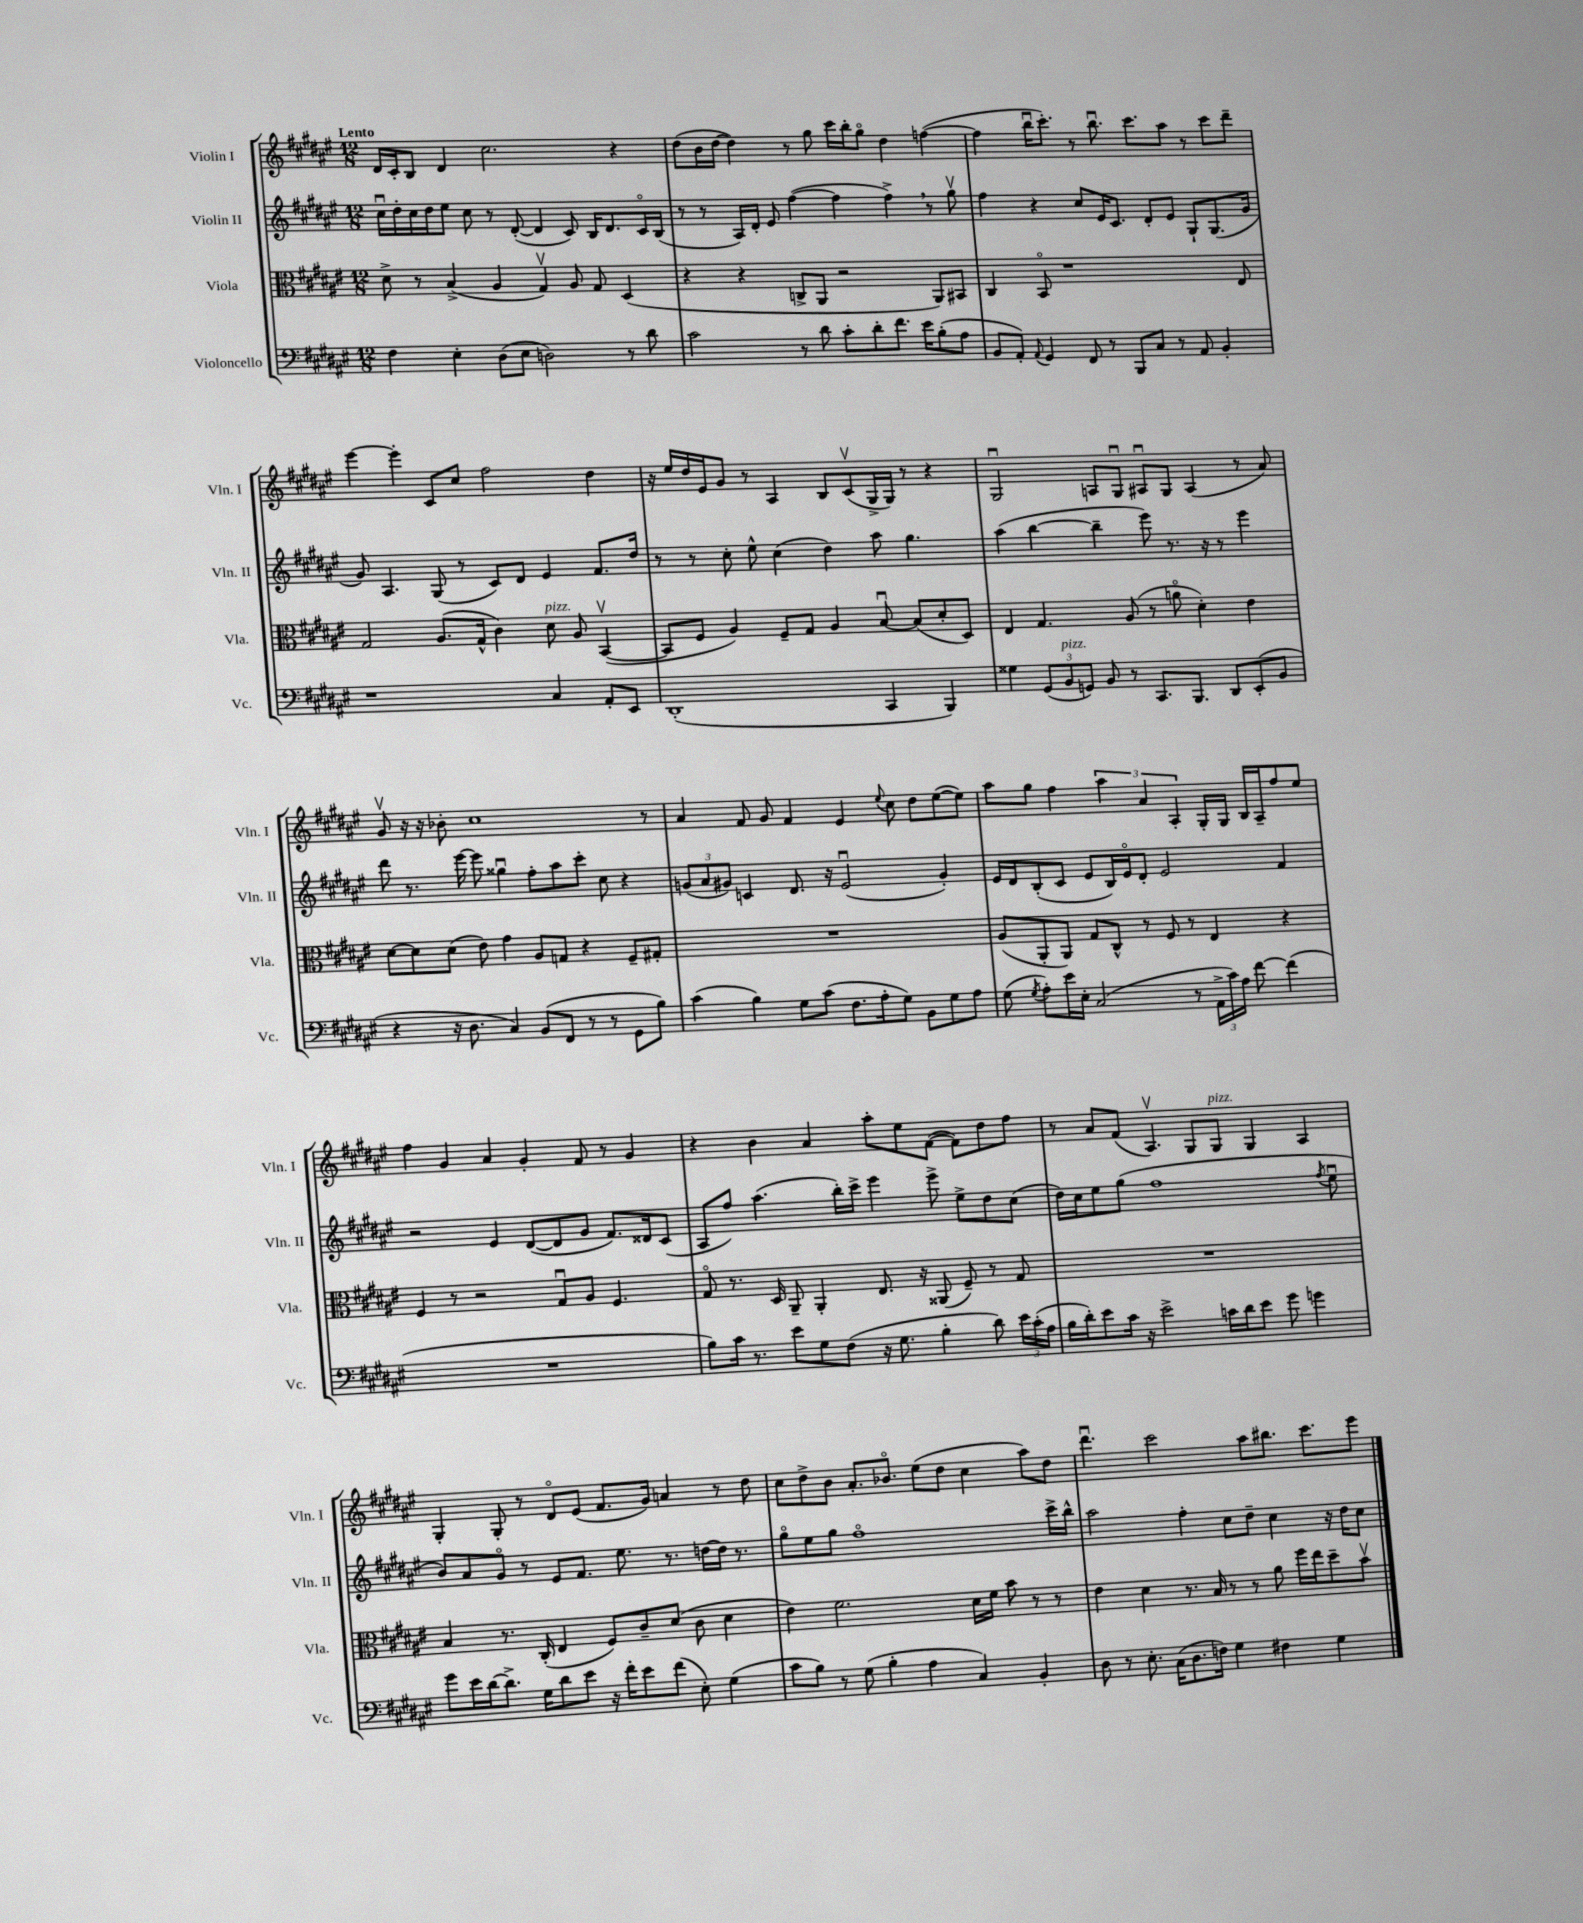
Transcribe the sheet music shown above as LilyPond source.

<<
\new StaffGroup <<
\new Staff = "s0" \with { instrumentName = "Violin I" shortInstrumentName = "Vln. I" } {
    \clef treble \key fis \major \numericTimeSignature \time 12/8 \tempo "Lento"
    \autoBeamOff dis'16[ cis'16-. b8] dis'4 cis''2. r4 |
    dis''8[( b'16 dis''16]~ dis''4) r8 gis''8 cis'''16[ b''16-. gis''8]\flageolet dis''4 f''4~( |
    f''4 b''16[\downbow cis'''8.]-.) r8 b''8.\downbow cis'''8.[ ais''8] r8 cis'''8[ dis'''8]-- |
    eis'''4~ eis'''4-. cis'8[ cis''8] fis''2 dis''4 |
    r16 eis''16[ dis''16 eis'16 gis'8] r8 ais4 b8[ cis'8\upbow( gis16-> gis16]) r8 r4 |
    gis2\downbow a8[ gis8]\downbow ais8[\downbow gis8] ais4( r8 ais'8) |
    gis'8\upbow r16 r16 bes'8-. cis''1 r8 |
    ais'4 fis'8 gis'8 fis'4 eis'4 \appoggiatura { eis''8 } cis''8 dis''8[ eis''8~( eis''8]) |
    ais''8[ gis''8] fis''4 \tuplet 3/2 { ais''4 ais'4 ais4-. } gis16[-. gis16] b16[ ais16-- fis''8 eis''8] |
    fis''4 gis'4 ais'4 gis'4-. fis'8 r8 gis'4 |
    r4 b'4 ais'4 ais''8[-. eis''8 fis'8]~( fis'8[) dis''8 fis''8] |
    r8 ais'8[ fis'8]( ais4.\upbow) gis8[ gis8]^\markup { \italic "pizz." } gis4 ais4 |
    gis4-. gis8-. r8 dis'8[\flageolet eis'8]( fis'8.[ gis'16]) a'4 r8 dis''8 |
    cis''8[ dis''8-> b'8] ais'8.[-. bes'8.]\flageolet eis''8[( dis''8] cis''4 ais''8[) dis''8] |
    dis'''4.\downbow cis'''2 ais''8[ bis''8.] cis'''8.[ eis'''8] \bar "|." |
}
\new Staff = "s1" \with { instrumentName = "Violin II" shortInstrumentName = "Vln. II" } {
    \clef treble \key fis \major \numericTimeSignature \time 12/8
    \autoBeamOff cis''16[\downbow dis''16-. cis''16 dis''16 eis''8] cis''8 r8 dis'8~-.( dis'4 cis'8) b16[ dis'8. cis'16\flageolet b16]( |
    r8 r8 ais16[) dis'16]-. eis'8 fis''4~( fis''4 fis''4->) \breathe r8 gis''8\upbow |
    fis''4 r4 cis''8[ eis'16 cis'8.] dis'8[-. eis'8] gis8[-! gis8.( gis'16] |
    gis'8) ais4. gis8( r8 cis'8[) dis'8] eis'4 fis'8.[ dis''16] |
    r8 r8 cis''8-. eis''8-^ cis''4( dis''4) ais''8 gis''4. |
    ais''4( b''4~ b''4-- eis'''8) r8. r16 r8 eis'''4 |
    dis'''8 r8. eis'''16~ eis'''8 gisis''4\downbow fis''8[-. ais''8 cis'''8]-. cis''8 r4 |
    \tuplet 3/2 { g'8[( ais'8 gis'8]) } c'4 dis'8. r16 eis'2\downbow( gis'4-.) |
    eis'16[ dis'16 b8-.( cis'8] eis'8[ b16) eis'16\flageolet dis'8]-. eis'2 fis'4 |
    r2 eis'4 dis'8[~( dis'8 gis'8] fis'8.[) disis'16 cis'8]( |
    ais8[ fis''8]) ais''4.( b''16[-.) cis'''16]-> eis'''4 eis'''8-> eis''8[-> dis''8 cis''8]( |
    dis''16[) cis''16 eis''8 gis''8]( fis''1 \acciaccatura { fis''8 } eis''8\downbow |
    b'8[) ais'8 gis'8]\flageolet r8 eis'8[ fis'8.] eis''8. r8. d''16[~ d''16] r8. |
    gis''8[\flageolet eis''8 gis''8] fis''1\flageolet cis'''16[-> b''16]-^ |
    ais''2 fis''4-. cis''8[ dis''8]-- cis''4 r16 dis''16[ cis''8] \bar "|." |
}
\new Staff = "s2" \with { instrumentName = "Viola" shortInstrumentName = "Vla." } {
    \clef alto \key fis \major \numericTimeSignature \time 12/8
    \autoBeamOff dis'8-> r8 b4->( ais4 gis4\upbow) ais8 gis8 dis4( |
    r4 r4 c8[-> ais,8] r2 ais,8[) bis,8] |
    cis4 b,8\flageolet r1 eis8 |
    gis2 ais8.[( gis16]-^ cis'4) dis'8^\markup { \italic "pizz." } ais8 b,4~\upbow( |
    b,8[ fis8] ais4) fis8[-- gis8] ais4 b8~\downbow b8[( dis'8-. dis8]) |
    eis4 gis4. ais8( r8 a'8\flageolet dis'4-.) eis'4 |
    dis'8[~ dis'8 dis'8]( eis'8) gis'4 ais8[ g8] r4 fis8[-- gis8]-. |
    R1. |
    ais8[( ais,8-. ais,8]) gis8[ cis8]-^ r8 fis8 r8 eis4 r4 |
    fis4 r8 r2 gis8[\downbow ais8] fis4. |
    gis8\flageolet r8. dis16 ais,8-- ais,4-. eis8. r16 aisis,8( fis8--) r8 gis8 |
    R1. |
    b4 r8. cis16-.( eis4 fis8[) cis'8-- dis'8]( cis'8 dis'4 |
    eis'4) fis'2. dis'16[ fis'16] b'8 r8 r8 |
    eis'4 dis'4 r8. b16 r8 r8 ais'8 fis''16[ eis''16 dis''8-- b'8]\upbow \bar "|." |
}
\new Staff = "s3" \with { instrumentName = "Violoncello" shortInstrumentName = "Vc." } {
    \clef bass \key fis \major \numericTimeSignature \time 12/8
    \autoBeamOff fis4 eis4-. dis8[( eis8] d2) r8 dis'8 |
    cis'2 r8 dis'8 cis'8[-. dis'8-. fis'8.] eis'16[ b8-.( ais8] |
    b,8[ ais,8]-.) \appoggiatura { ais,8 } gis,4 fis,8 r8 b,,8[ cis8] r8 ais,8 b,4-. |
    r1 cis4 ais,8[-. eis,8] |
    dis,1-.( cis,4 b,,4) |
    gisis4 \tuplet 3/2 { gis,8[( b,8^\markup { \italic "pizz." } g,8]) } b,8 r8 cis,8.[ b,,8.] dis,8[ eis,8-.( b,8] |
    r4 r16 dis8. cis4) b,8[( fis,8] r8 r8 gis,8[ b8]) |
    cis'4( b4) gis8[ cis'8]( fis8.[ ais16-. gis8]) b,8[ gis8 ais8] |
    gis8( \acciaccatura { gis8 } ais8[-.) eis'16 eis16]-. cis2( r8 \tuplet 3/2 { ais,16[-> cis'16) ais16] } fis'8~ fis'4( |
    R1. |
    b8[) cis'16] r8. eis'8[ gis8 fis8]( r16 gis8. b4-. dis'8) \tuplet 3/2 { eis'16[ cis'16-.( ais16] } |
    b16[ dis'16-.) eis'8 cis'16] r16 eis'2-> c'16[ dis'16 eis'8] gis'8 g'4 |
    gis'8[ eis'16 dis'16~ dis'8.]-> gis16[ dis'8 eis'8] r16 fis'16[-. eis'8 fis'8]( eis8-.) gis4( |
    cis'8[ b8]) r8 gis8( b4-. ais4 cis4) b,4-. |
    dis8 r8 eis8.-. cis16[( dis8. f16]) gis4 fis4 gis4 \bar "|." |
}
>>
>>
\layout { \context { \Score \remove "Bar_number_engraver" } }
